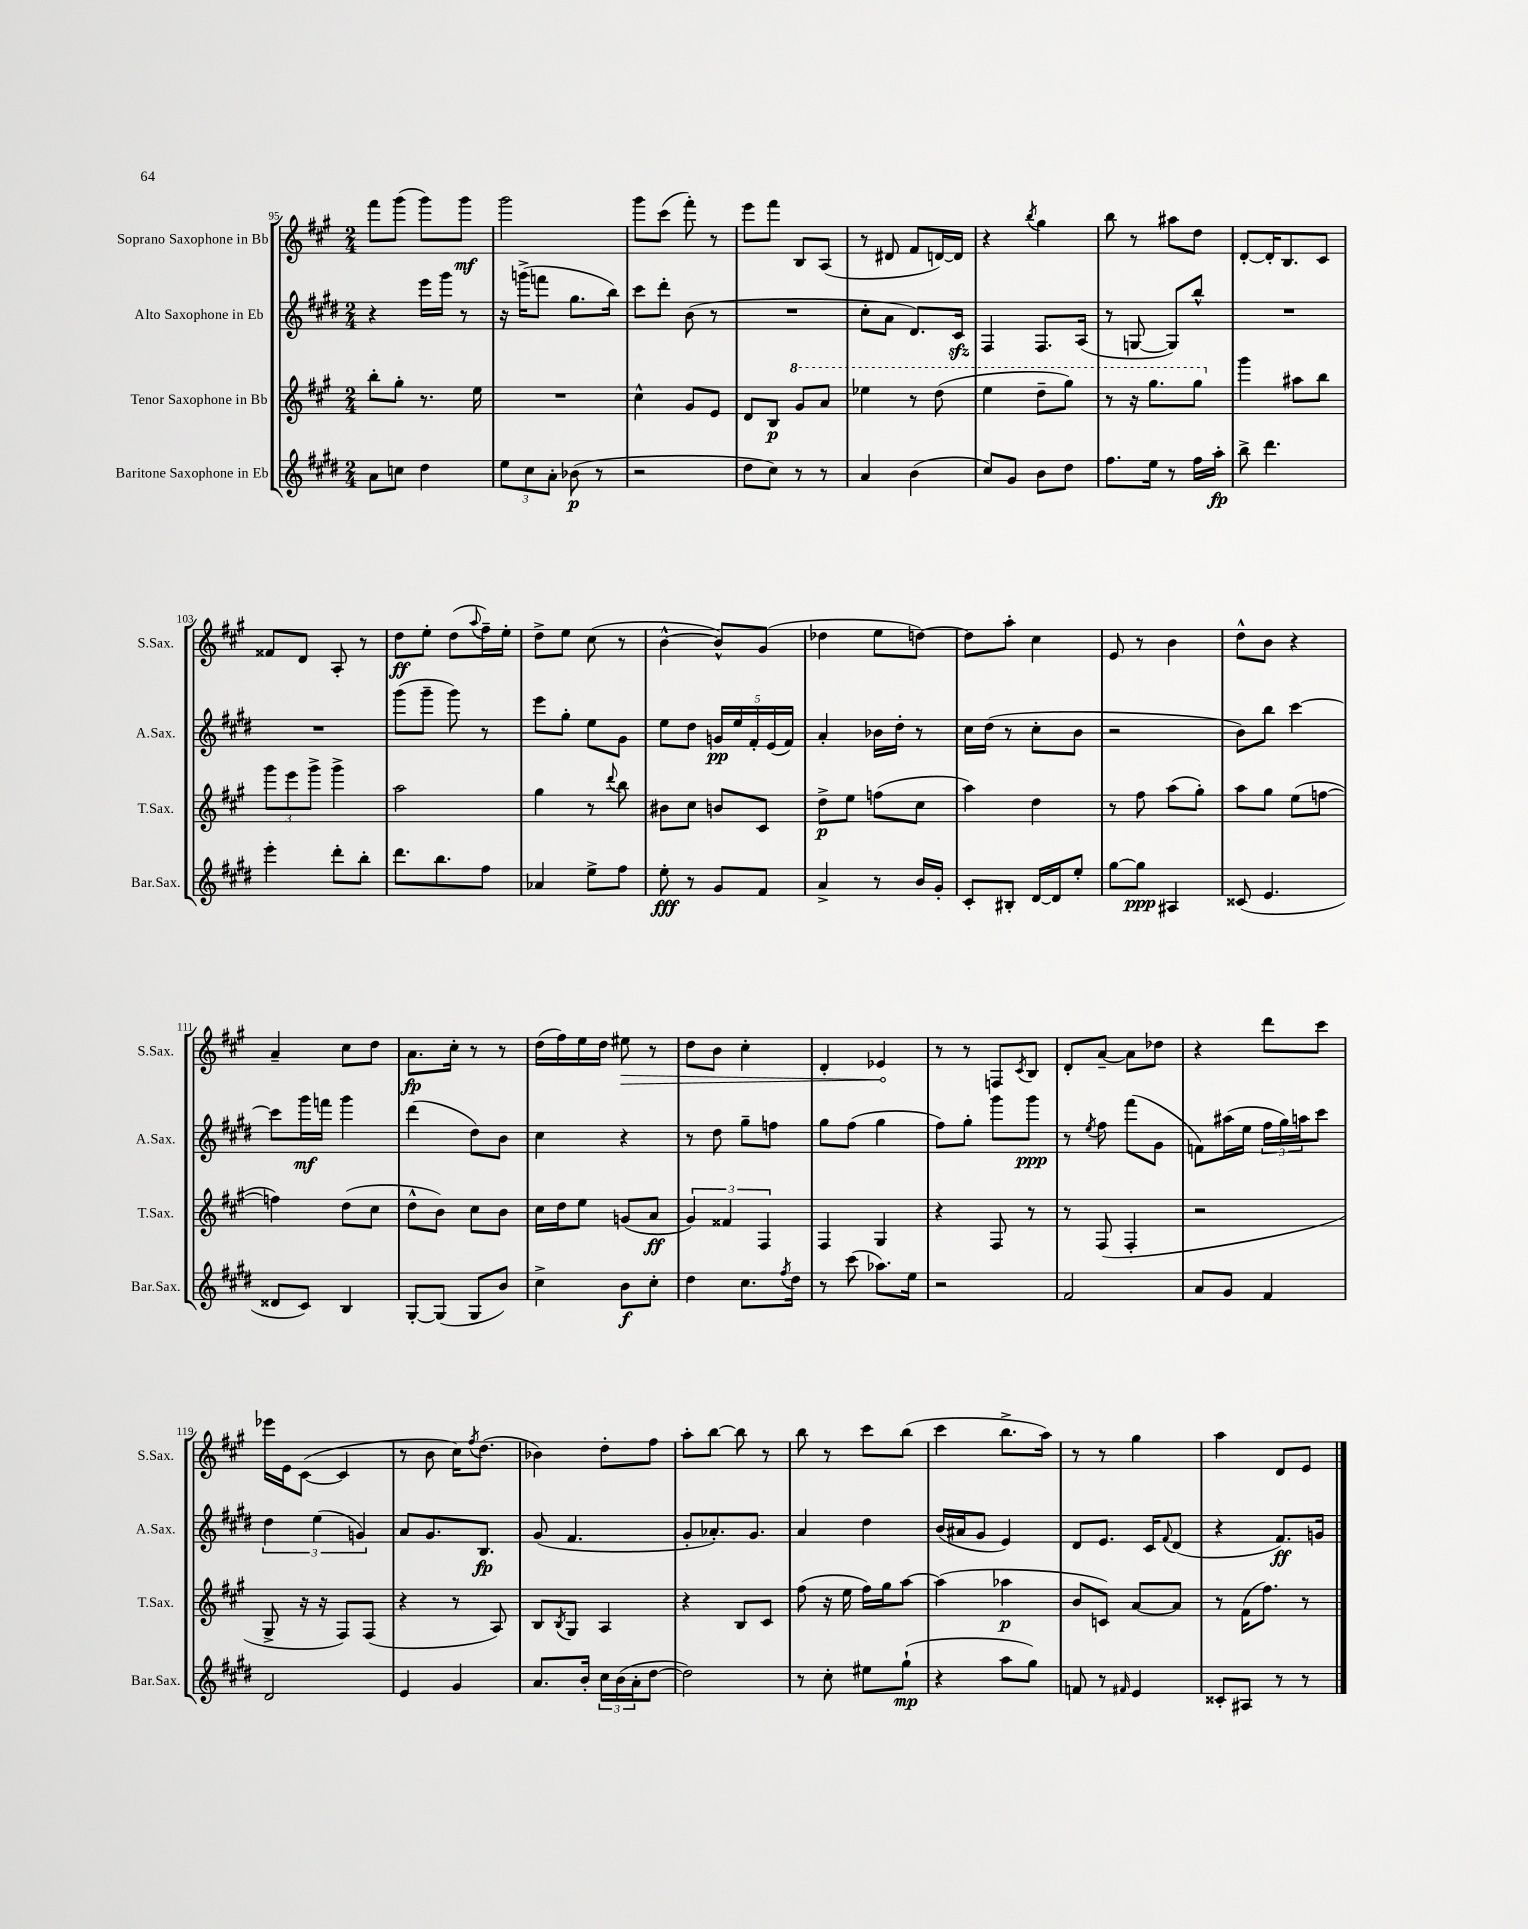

**kern	**dynam	**kern	**dynam	**kern	**dynam	**kern	**dynam
*part4	*part4	*part3	*part3	*part2	*part2	*part1	*part1
*staff4	*staff4	*staff3	*staff3	*staff2	*staff2	*staff1	*staff1
*I"Baritone Saxophone in Eb	*	*I"Tenor Saxophone in Bb	*	*I"Alto Saxophone in Eb	*	*I"Soprano Saxophone in Bb	*
*I'Bar.Sax.	*	*I'T.Sax.	*	*I'A.Sax.	*	*I'S.Sax.	*
*clefG2	*	*clefG2	*	*clefG2	*	*clefG2	*
*k[f#c#g#d#]	*	*k[f#c#g#]	*	*k[f#c#g#d#]	*	*k[f#c#g#]	*
*M2/4	*	*M2/4	*	*M2/4	*	*M2/4	*
=95	=95	=95	=95	=95	=95	=95	=95
8a\L	.	8bb'\L	.	4r	.	8fff#\L	.
8ccn\J	.	8gg#'\J	.	.	.	(8ggg#\J	.
4dd#\	.	8.r	.	16eee\LL	.	8ggg#\L)	.
.	.	.	.	16ggg#\JJ	.	.	.
.	.	.	.	8r	.	8ggg#\J	mf
.	.	16ee\	.	.	.	.	.
=96	=96	=96	=96	=96	=96	=96	=96
12ee\L	.	2r	.	16r	.	2ggg#\	.
.	.	.	.	(16gggn^\KL	.	.	.
12cc#\	.	.	.	.	.	.	.
.	.	.	.	8fffn\J	.	.	.
12a'\J	.	.	.	.	.	.	.
(8b-X\	p	.	.	8.gg#\L	.	.	.
8r	.	.	.	.	.	.	.
.	.	.	.	16bb\Jk)	.	.	.
=97	=97	=97	=97	=97	=97	=97	=97
2r	.	4cc#^^\	.	8ccc#\L	.	8ggg#\L	.
.	.	.	.	8ddd#'\J	.	(8ccc#\J	.
.	.	8g#/L	.	(8b\	.	8fff#'\)	.
.	.	8e/J	.	8r	.	8r	.
=98	=98	=98	=98	=98	=98	=98	=98
8dd#\L	.	8d/L	.	2r	.	8eee\L	.
8cc#\J)	.	8B/J	p	.	.	8fff#\J	.
*	*	*8va	*	*	*	*	*
8r	.	8gg#/L	.	.	.	8B/L	.
8r	.	8aa/J	.	.	.	(8A/J	.
=99	=99	=99	=99	=99	=99	=99	=99
4a/	.	4eee-X\	.	8cc#'\L	.	8r	.
.	.	.	.	8a\J	.	8d#X/	.
(4b\	.	8r	.	8.d#/L)	.	8f#/L	.
.	.	(8ddd\	.	.	.	[16dn/L)	.
.	.	.	.	16c#zz/Jk	.	16d/JJ]	.
=100	=100	=100	=100	=100	=100	=100	=100
8cc#/L)	.	4eee\	.	4F#/	.	4r	.
8g#/J	.	.	.	.	.	.	.
.	.	.	.	.	.	8qbb/	.
8b\L	.	8ddd~\L	.	8.F#/L	.	4gg#\	.
8dd#\J	.	8ggg#\J)	.	.	.	.	.
.	.	.	.	(16A/Jk	.	.	.
=101	=101	=101	=101	=101	=101	=101	=101
8.ff#\L	.	8r	.	8r	.	8bb\	.
.	.	16r	.	[8Gn/	.	8r	.
16ee\Jk	.	8.ggg#\L	.	.	.	.	.
8r	.	.	.	8G/L])	.	8aa#X\L	.
16ff#\LL	.	8ggg#\J	.	8bb^^/J	.	8dd\J	.
16aa'\JJ	fp	.	.	.	.	.	.
=102	=102	=102	=102	=102	=102	=102	=102
*	*	*X8va	*	*	*	*	*
8bb^\	.	4ggg#\	.	2r	.	[8d'/L	.
4.ddd#\	.	.	.	.	.	16d'/K]	.
.	.	.	.	.	.	8.B/	.
.	.	8aa#X\L	.	.	.	.	.
.	.	8bb\J	.	.	.	8c#/J	.
!!LO:LB:g=z
=103	=103	=103	=103	=103	=103	=103	=103
4eee'\	.	12ggg#\L	.	2r	.	8f##X/L	.
.	.	12eee\	.	.	.	.	.
.	.	.	.	.	.	8d/J	.
.	.	12ggg#^\J	.	.	.	.	.
8ddd#'\L	.	4ggg#^\	.	.	.	8A'/	.
8bb'\J	.	.	.	.	.	8r	.
=104	=104	=104	=104	=104	=104	=104	=104
8.ddd#\L	.	2aa\	.	(8ggg#\L	.	8dd\L	ff
.	.	.	.	8ggg#~\J	.	8ee'\J	.
8.bb\	.	.	.	.	.	.	.
.	.	.	.	8ggg#\)	.	(8dd\L	.
.	.	.	.	.	.	8qqaa/	.
8ff#\J	.	.	.	8r	.	16ff#~\L)	.
.	.	.	.	.	.	16ee'\JJ	.
=105	=105	=105	=105	=105	=105	=105	=105
4a-X/	.	4gg#\	.	8eee\L	.	8dd^\L	.
.	.	.	.	8gg#'\J	.	8ee\J	.
8ee^\L	.	8r	.	8ee\L	.	(8cc#\	.
.	.	8qqddd/	.	.	.	.	.
8ff#\J	.	8bb\	.	8g#\J	.	8r	.
=106	=106	=106	=106	=106	=106	=106	=106
8ee'\	fff	8b#X\L	.	8ee\L	.	[4b^^\	.
8r	.	8cc#\J	.	8dd#\J	.	.	.
8g#/L	.	8bn/L	.	20gn/LL	pp	8b^^/L])	.
.	.	.	.	20ee/	.	.	.
.	.	.	.	20f#'/	.	.	.
8f#/J	.	8c#/J	.	.	.	(8g#/J	.
.	.	.	.	(20e/	.	.	.
.	.	.	.	20f#/JJ)	.	.	.
=107	=107	=107	=107	=107	=107	=107	=107
4a^/	.	8dd^\L	p	4a'/	.	4dd-X\	.
.	.	8ee\J	.	.	.	.	.
8r	.	(8ffn\L	.	16b-X\LL	.	8ee\L	.
.	.	.	.	16dd#'\JJ	.	.	.
16b/LL	.	8cc#\J	.	8r	.	[8ddn\J)	.
16g#'/JJ	.	.	.	.	.	.	.
=108	=108	=108	=108	=108	=108	=108	=108
8c#'/L	.	4aa\)	.	16cc#\LL	.	8dd\L]	.
.	.	.	.	(16dd#\JJ	.	.	.
8B#X'/J	.	.	.	8r	.	8aa'\J	.
[16d#/LL	.	4dd\	.	8cc#'\L	.	4cc#\	.
16d#/J]	.	.	.	.	.	.	.
8ee'/J	.	.	.	8b\J	.	.	.
=109	=109	=109	=109	=109	=109	=109	=109
[8gg#\L	.	8r	.	2r	.	8e/	.
8gg#\J]	ppp	8ff#\	.	.	.	8r	.
4A#X/	.	(8aa\L	.	.	.	4b\	.
.	.	8gg#'\J)	.	.	.	.	.
=110	=110	=110	=110	=110	=110	=110	=110
(8c##X/	.	8aa\L	.	8b\L)	.	8dd^^\L	.
4.e/	.	8gg#\J	.	8bb\J	.	8b\J	.
.	.	(8ee\L	.	[4ccc#\	.	4r	.
.	.	[8ffn\J	.	.	.	.	.
!!LO:LB:g=z
=111	=111	=111	=111	=111	=111	=111	=111
8d##X/L	.	4ffn\])	.	8ccc#\L]	.	4a~/	.
8c#/J)	.	.	.	16ggg#\L	mf	.	.
.	.	.	.	16fffn\JJ	.	.	.
4B/	.	(8dd\L	.	4ggg#\	.	8cc#\L	.
.	.	8cc#\J	.	.	.	8dd\J	.
=112	=112	=112	=112	=112	=112	=112	=112
[8G#'/L	.	8dd^^\L	.	(4ddd#\	.	8.a\L	fp
(8G#/J]	.	8b\J)	.	.	.	.	.
.	.	.	.	.	.	16cc#'\Jk	.
8G#/L	.	8cc#\L	.	8dd#\L)	.	8r	.
8b/J)	.	8b\J	.	8b\J	.	8r	.
=113	=113	=113	=113	=113	=113	=113	=113
4cc#^\	.	16cc#\LL	.	4cc#\	.	(16dd\LL	.
.	.	16dd\J	.	.	.	16ff#\)	.
.	.	8ee\J	.	.	.	16ee\	.
.	.	.	.	.	.	16dd\JJ	.
!	!	!	!	!	!	!	!LO:HP:b
8b\L	f	(8gn/L	.	4r	.	8ee#X\	>
8cc#'\J	.	8a/J	ff	.	.	8r	.
=114	=114	=114	=114	=114	=114	=114	=114
4dd#\	.	6g#/)	.	8r	.	8dd\L	.
.	.	.	.	8dd#\	.	8b\J	.
.	.	6f##X/	.	.	.	.	.
8.cc#\L	.	.	.	8gg#~\L	.	4cc#'\	.
.	.	6F#/	.	.	.	.	.
.	.	.	.	8ffn\J	.	.	.
8qff#/	.	.	.	.	.	.	.
16dd#\Jk	.	.	.	.	.	.	.
=115	=115	=115	=115	=115	=115	=115	=115
8r	.	4F#/	.	8gg#\L	.	4d'/	.
(8ccc#\	.	.	.	(8ff#\J	.	.	.
8.aa-X\L)	.	4G#/	.	4gg#\	.	4e-X/	.
16ee\Jk	.	.	.	.	.	.	.
.	.	.	.	.	.	.	]
=116	=116	=116	=116	=116	=116	=116	=116
2r	.	4r	.	8ff#\L)	.	8r	.
.	.	.	.	8gg#'\J	.	8r	.
.	.	8F#/	.	8ggg#\L	.	8Fn/L	.
.	.	.	.	.	.	8qc#/	.
.	.	8r	.	8ggg#\J	ppp	8B/J	.
=117	=117	=117	=117	=117	=117	=117	=117
2f#/	.	8r	.	8r	.	8d'/L	.
.	.	.	.	8qee/	.	.	.
.	.	(8F#/	.	8ff#\	.	[8a~/J	.
.	.	4F#'/	.	(8fff#\L	.	8a\L]	.
.	.	.	.	8g#\J	.	8dd-X\J	.
=118	=118	=118	=118	=118	=118	=118	=118
8a/L	.	2r	.	8fn\L)	.	4r	.
8g#/J	.	.	.	(16aa#X\L	.	.	.
.	.	.	.	16ee\JJ	.	.	.
4f#/	.	.	.	24ff#\LL	.	8ddd\L	.
.	.	.	.	24gg#\)	.	.	.
.	.	.	.	24aan\J	.	.	.
.	.	.	.	8ccc#\J	.	8ccc#\J	.
!!LO:LB:g=z
=119	=119	=119	=119	=119	=119	=119	=119
2d#/	.	8G#^/	.	6dd#\	.	16eee-X\LL	.
.	.	.	.	.	.	16e\J	.
.	.	16r	.	.	.	([8c#\J	.
.	.	.	.	(6ee\	.	.	.
.	.	16r	.	.	.	.	.
.	.	8F#/L)	.	.	.	4c#/]	.
.	.	.	.	6gn/)	.	.	.
.	.	(8F#/J	.	.	.	.	.
=120	=120	=120	=120	=120	=120	=120	=120
4e/	.	4r	.	8a/L	.	8r	.
.	.	.	.	8.g#/	.	8b\	.
4g#/	.	8r	.	.	.	16cc#\KL)	.
.	.	.	.	.	.	8qff#/	.
.	.	.	.	8.B/J	fp	(8.dd\J	.
.	.	8A/)	.	.	.	.	.
=121	=121	=121	=121	=121	=121	=121	=121
8.a/L	.	8B/L	.	(8g#/	.	4b-X\)	.
.	.	8qB/	.	.	.	.	.
.	.	8G#/J	.	4.f#/	.	.	.
16b'/Jk	.	.	.	.	.	.	.
24cc#\LL	.	4A/	.	.	.	8dd'\L	.
(24b\	.	.	.	.	.	.	.
24a'\J	.	.	.	.	.	.	.
[8dd#\J	.	.	.	.	.	8ff#\J	.
=122	=122	=122	=122	=122	=122	=122	=122
2dd#\])	.	4r	.	8g#'/L	.	8aa'\L	.
.	.	.	.	8.a-X'/)	.	[8bb\J	.
.	.	8B/L	.	.	.	8bb\]	.
.	.	.	.	8.g#/J	.	.	.
.	.	8c#/J	.	.	.	8r	.
=123	=123	=123	=123	=123	=123	=123	=123
8r	.	(8ff#\	.	4a/	.	8bb\	.
8cc#'\	.	16r	.	.	.	8r	.
.	.	16ee\	.	.	.	.	.
8ee#X\L	.	16ff#\LL)	.	4dd#\	.	8ccc#\L	.
.	.	16gg#\J	.	.	.	.	.
(8gg#`\J	mp	[8aa\J	.	.	.	(8bb\J	.
=124	=124	=124	=124	=124	=124	=124	=124
4r	.	(4aa\]	.	(16b/LL	.	4ccc#\	.
.	.	.	.	16a#X/J	.	.	.
.	.	.	.	8g#/J	.	.	.
8aa\L	.	4aa-X\	p	4e/)	.	8.bb^\L	.
8gg#\J)	.	.	.	.	.	.	.
.	.	.	.	.	.	16aa\Jk)	.
=125	=125	=125	=125	=125	=125	=125	=125
8fn/	.	8b/L	.	8d#/L	.	8r	.
8r	.	8cn/J)	.	8.e/J	.	8r	.
16qqf#X/	.	.	.	.	.	.	.
4e/	.	[8a/L	.	.	.	4gg#\	.
.	.	.	.	16c#/KL	.	.	.
.	.	.	.	8qqf#/	.	.	.
.	.	8a/J]	.	(8d#/J	.	.	.
=126	=126	=126	=126	=126	=126	=126	=126
8c##X'/L	.	8r	.	4r	.	4aa\	.
8A#X/J	.	(16f#\KL	.	.	.	.	.
.	.	8.ff#\J)	.	.	.	.	.
8r	.	.	.	8.f#/L)	ff	8d/L	.
8r	.	8r	.	.	.	8e/J	.
.	.	.	.	16gn/Jk	.	.	.
==	==	==	==	==	==	==	==
*-	*-	*-	*-	*-	*-	*-	*-
